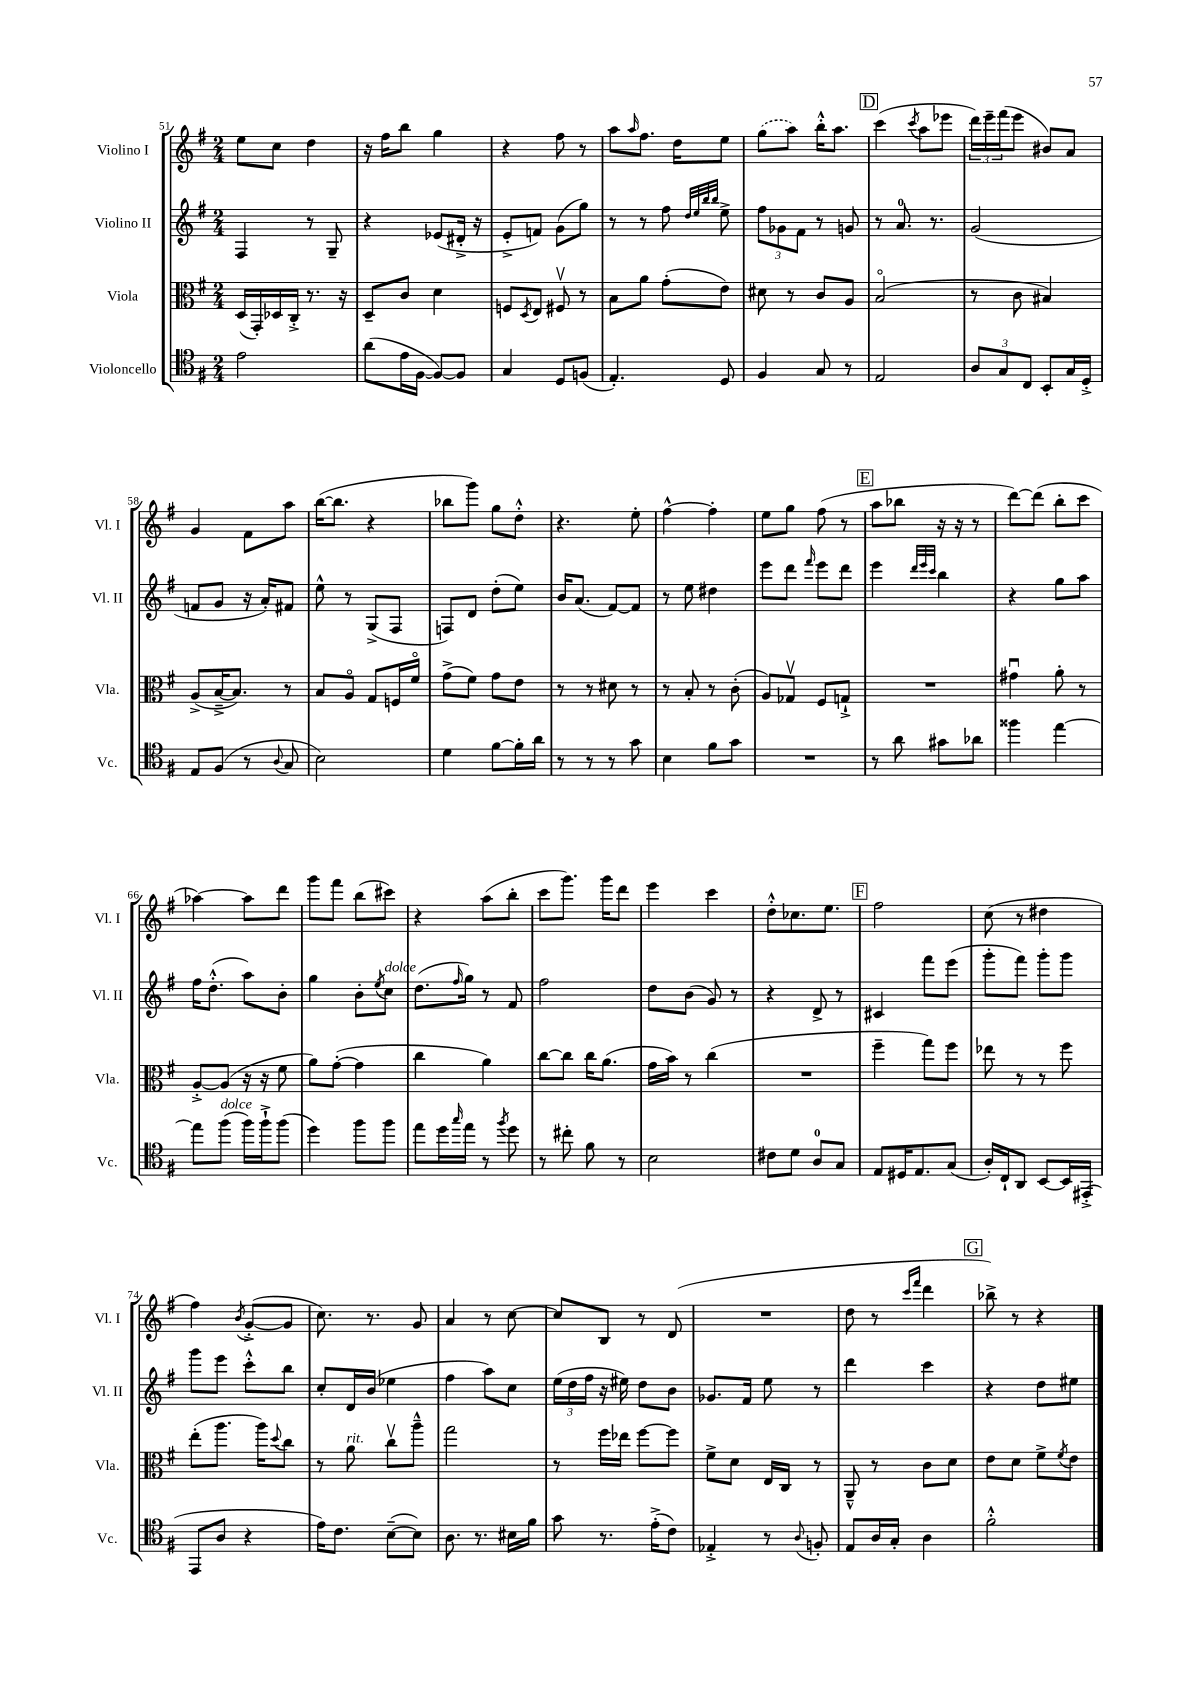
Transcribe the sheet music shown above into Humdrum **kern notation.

**kern	**kern	**kern	**kern
*staff4	*staff3	*staff2	*staff1
*clefC4	*clefC3	*clefG2	*clefG2
*k[f#]	*k[f#]	*k[f#]	*k[f#]
*M2/4	*M2/4	*M2/4	*M2/4
2e	(16D	4F#	8ee
.	16GG')	.	.
.	16D-	.	8cc
.	16C'^	.	.
.	8.r	8r	4dd
.	.	8G~	.
.	16r	.	.
=	=	=	=
(8a	8D~	4r	16r
.	.	.	16ff#
16e	8c	.	8bb
[16F#	.	.	.
8F#_)	4d	(8e-	4gg
8F#]	.	16d#'^	.
.	.	16r	.
=	=	=	=
4G	8F	8e'^	4r
.	8qD	.	.
.	8E	8f)	.
8D	8F#v	(8g	8ff#
(8F	8r	8gg)	8r
=	=	=	=
4.E')	8B	8r	8aa
.	.	.	16qqaa
.	8a	8r	8.ff#
.	(8g'	8ff#	.
.	.	.	16dd
.	.	32qqdd	.
.	.	32qqee	.
.	.	32qqbb	.
.	.	32qqbb	.
8D	8e)	8ee^	8ee
=	=	=	=
4F#	8d#	12ff#	(8gg
.	.	12g-	.
.	8r	.	8aa)
.	.	12f#	.
8G	8c	8r	16bb'^^
.	.	.	8.aa
8r	8A	8g	.
=	=	=	=
2E	(2Bo	8r	(4ccc
.	.	8.a	.
.	.	.	8qccc
.	.	.	8aa
.	.	8.r	.
.	.	.	8eee-
=	=	=	=
12A	8r	(2g	24ddd)
.	.	.	24eee~
12G	.	.	(24fff#
.	8c	.	8eee
12C	.	.	.
8BB'	4B#)	.	8b#)
16G	.	.	8a
16D'^	.	.	.
=	=	=	=
8E	(8A^	8f	4g
(8F#	[16B~^	8g	.
.	8.B])	.	.
8r	.	16r	8f#
.	.	16a')	.
8qqA	.	.	.
8G	8r	8f#	8aa
=	=	=	=
2B)	8B	8ee^^	([16bb
.	.	.	8.bb]
.	8Ao	8r	.
.	8G	(8G^	4r
.	16F	8F#	.
.	16f#o	.	.
=	=	=	=
4d	(8g^	8F)	8bb-
.	8f#)	8d	8ggg)
[8f#	8g	(8dd'	8gg
16f#']	8e	8ee)	8dd'^^
16a	.	.	.
=	=	=	=
8r	8r	16b	4.r
.	.	(8.a	.
8r	8r	.	.
8r	8d#	[8f#)	.
8g	8r	8f#]	8ee'
=	=	=	=
4B	8r	8r	[4ff#^^
.	8B'	8ee	.
8f#	8r	4dd#	4ff#']
8g	(8c'	.	.
=	=	=	=
2r	8A)	8eee	8ee
.	8G-v	8ddd	8gg
.	.	16qqfff#	.
.	8F#	8eee	(8ff#
.	8G`^	8ddd	8r
=	=	=	=
8r	2r	4eee	8aa
8a	.	.	8bb-
.	.	32qqddd	.
.	.	32qqeee	.
.	.	32qqccc	.
8g#	.	4bb	16r
.	.	.	16r
8a-	.	.	8r
=	=	=	=
4ff##	4g#u	4r	[8ddd)
.	.	.	(8ddd]
[4ee	8a'	8gg	8bb'
.	8r	8aa	8ccc
=	=	=	=
8ee]	[8A'^	16ff#	[4aa-)
.	.	(8.dd'^^	.
(8ff#	(8A]	.	.
16ff#)	16r	8aa)	8aa-]
16ff#`^	16r	.	.
(8ff#	8f#	8b'	8ddd
=	=	=	=
4dd)	8a)	4gg	8ggg
.	([8g'	.	8fff#
8ff#	4g]	8b'	(8bb
.	.	8qee	.
8ff#	.	8cc	8ccc#)
=	=	=	=
8ee	4cc	(8.dd	4r
16dd	.	.	.
16qqgg	.	16qqff#	.
16ee	.	16gg)	.
8r	4a)	8r	(8aa
8qff#	.	.	.
8dd	.	8f#	8bb'
=	=	=	=
8r	[8cc	2ff#	8ccc
8cc#'	8cc]	.	8.ggg)
8f#	16cc	.	.
.	(8.a	.	16ggg
8r	.	.	8ddd
=	=	=	=
2B	16g	8dd	4eee
.	16b)	.	.
.	8r	(8b	.
.	(4cc	8g)	4ccc
.	.	8r	.
=	=	=	=
8c#	2r	4r	8dd'^^
8d	.	.	8.cc-
8A	.	8d^	.
.	.	.	8.ee
8G	.	8r	.
=	=	=	=
8E	4ff#~	4c#	2ff#
16D#	.	.	.
8.E	.	.	.
.	8gg)	8fff#	.
(8G	8ff#	(8eee	.
=	=	=	=
16A')	8ee-	8ggg'	(8cc
16C`	.	.	.
8AA	8r	8fff#)	8r
[8BB	8r	8ggg'	4dd#
16BB]	8ff#	8ggg	.
(16EE#'^	.	.	.
=	=	=	=
8EE	(8ee'	8ggg	4ff#)
8A	8.aa	8eee	.
.	.	.	8qb
4r	.	8ccc'^^	([8g'^
.	16aa)	.	.
.	8qqdd	.	.
.	8cc	8bb	8g]
=	=	=	=
16e)	8r	8cc'	8.cc)
8.c	.	.	.
.	8a	16d	.
.	.	(16b	8.r
([8B~	8ccv	4ee-	.
8B])	8aa~^^	.	8g
=	=	=	=
8.A	2gg	4ff#	4a
8.r	.	.	.
.	.	8aa)	8r
16B#	.	8cc	[8cc
16f#	.	.	.
=	=	=	=
8g	8r	(24ee	8cc]
.	.	24dd	.
.	.	24ff#	.
8.r	16ff#	16r	8B
.	16ee-	16ee#)	.
.	[8ff#	8dd	8r
(16e'^	.	.	.
8c)	8ff#]	8b	(8d
=	=	=	=
4E-'^	8f#^	8.g-	2r
.	8d	.	.
.	.	16f#	.
8r	16E	8ee	.
.	16C	.	.
8qqA	.	.	.
8F'	8r	8r	.
=	=	=	=
8E	8AA~^^	4ddd	8dd
16A	8r	.	8r
16G'	.	.	.
.	.	.	16qqccc
.	.	.	16qqfff#
4A	8c	4ccc	4ddd
.	8d	.	.
=	=	=	=
2f#'^^	8e	4r	8bb-^)
.	8d	.	8r
.	8f#^	8dd	4r
.	8qf#	.	.
.	8e	8ee#	.
==	==	==	==
*-	*-	*-	*-
